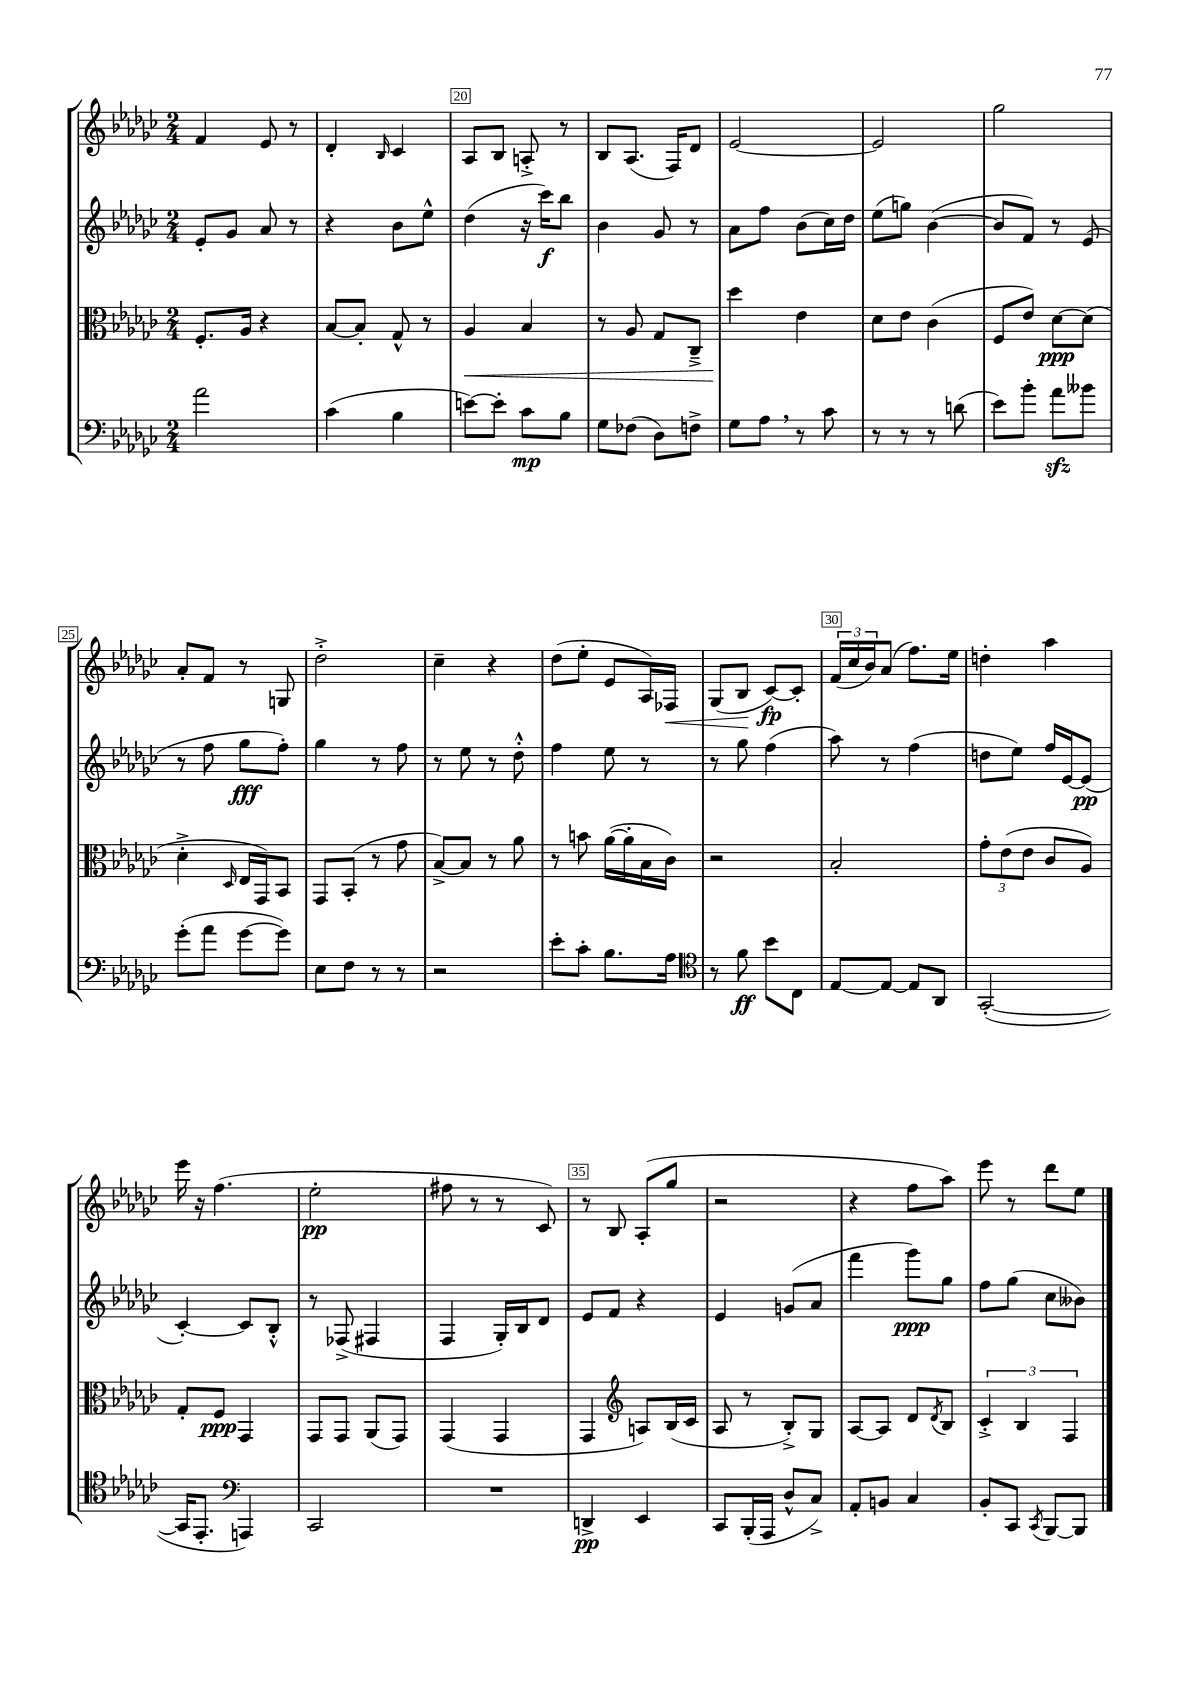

**kern	**kern	**kern	**kern
*staff4	*staff3	*staff2	*staff1
*clefF4	*clefC3	*clefG2	*clefG2
*k[b-e-a-d-g-c-]	*k[b-e-a-d-g-c-]	*k[b-e-a-d-g-c-]	*k[b-e-a-d-g-c-]
*M2/4	*M2/4	*M2/4	*M2/4
2a-\	8.F'/L	8e-'/L	4f/
.	.	8g-/J	.
.	16A-/Jk	.	.
.	4r	8a-/	8e-/
.	.	8r	8r
=	=	=	=
(4c-\	[8B-/L	4r	4d-'/
.	8B-'/]J	.	.
.	.	.	16qqB-/
4B-\	8G-^^/	8b-\L	4c-/
.	8r	8ee-^^\J	.
=	=	=	=
[8e\L)	4A-/	(4dd-\	8A-/L
8e'\]J	.	.	8B-/J
8c-\L	4B-/	16r	8A'^/
.	.	16ccc-\LK)	.
8B-\J	.	8bb-\J	8r
=	=	=	=
8G-\L	8r	4b-\	8B-/L
(8F-\J	8A-/	.	(8.A-/J
8D-\L)	8G-/L	8g-/	.
.	.	.	16F/LK)
8F^\J	8C-~^/J	8r	8d-/J
=	=	=	=
8G-\L	4dd-\	8a-\L	[2e-/
8A-\J	.	8ff\J	.
8r	4e-\	(8b-\L	.
8c-\	.	16cc-\L)	.
.	.	16dd-\JJ	.
=	=	=	=
8r	8d-\L	(8ee-\L	2e-/]
8r	8e-\J	8gg\J)	.
8r	(4c-\	([4b-\	.
(8d\	.	.	.
=	=	=	=
8e-\L)	8F/L	8b-/]L	2gg-\
8b-'\J	8e-/J)	8f/J)	.
8a-\L	[8d-\L	8r	.
8b--\J	(8d-\]J	(8e-/	.
=	=	=	=
(8g-'\L	4d-'^\	8r	8a-'/L
8a-\J	.	8ff\	8f/J
.	16qqD-/	.	.
[8g-\L	16E-/LL	8gg-\L	8r
.	16GG-/J)	.	.
8g-\]J)	8BB-/J	8ff'\J)	8G/
=	=	=	=
8E-\L	8GG-/L	4gg-\	2dd-'^\
8F\J	(8BB-'/J	.	.
8r	8r	8r	.
8r	8g-\	8ff\	.
=	=	=	=
2r	[8B-^/L)	8r	4cc-~\
.	8B-/]J	8ee-\	.
.	8r	8r	4r
.	8a-\	8dd-'^^\	.
=	=	=	=
8e-'\L	8r	4ff\	(8dd-\L
8c-'\J	8b\	.	8ee-'\J
8.B-\L	([16a-\LL	8ee-\	8e-/L
.	16a-'\]	.	.
.	16B-\	8r	16A-/L)
16A-\Jk	16c-\JJ)	.	16F-/JJ
=	=	=	=
*clefC4	*	*	*
8r	2r	8r	(8G-/L
8f\	.	8gg-\	8B-/J
8b-\L	.	(4ff\	[8c-/L)
8C-\J	.	.	8c-'/]J
=	=	=	=
[8E-/L	2B-'/	8aa-\)	(24f/LL
.	.	.	24cc-/
.	.	.	24b-/J)
8E-/_J	.	8r	(8a-/J
8E-/]L	.	(4ff\	8.ff\L)
8AA-/J	.	.	.
.	.	.	16ee-\Jk
=	=	=	=
([2GG-'/	12g-'\L	8dd\L	4dd'\
.	(12e-\	.	.
.	.	8ee-\J)	.
.	12e-\J	.	.
.	8c-/L	16ff/LL	4aa-\
.	.	[16e-/J	.
.	8A-/J)	(8e-/]J	.
=	=	=	=
16GG-/]LK	8G-'/L	[4c-'/)	16eee-\
8.EE-'/J	.	.	16r
.	8F/J	.	(4.ff\
*clefF4	*	*	*
4AAA/)	4GG-/	8c-/]L	.
.	.	8B-'^^/J	.
=	=	=	=
2CC-/	8GG-/L	8r	2ee-'\
.	8GG-/J	(8F-^/	.
.	(8AA-/L	4F#/	.
.	8GG-/J)	.	.
=	=	=	=
2r	(4GG-/	4F/	8ff#\
.	.	.	8r
.	4GG-/	16G-'/LL)	8r
.	.	16B-/J	.
.	.	8d-/J	8c-/)
=	=	=	=
4DD^/	4GG-/	8e-/L	8r
.	.	8f/J	8B-/
*	*clefG2	*	*
4EE-/	8A/L)	4r	(8A-'/L
.	(16B-/L	.	8gg-/J
.	16c-/JJ	.	.
=	=	=	=
8CC-/L	8A-/	4e-/	2r
(16BBB-'/L	8r	.	.
16AAA-/JJ	.	.	.
8D-^^/L	8B-'^/L)	(8g/L	.
8C-^/J)	8G-/J	8a-/J	.
=	=	=	=
8AA-'/L	[8A-/L	4fff\	4r
8BB/J	8A-/]J	.	.
4C-/	8d-/L	8ggg-\L)	8ff\L
.	8qd-/	.	.
.	8B-/J	8gg-\J	8aa-\J)
=	=	=	=
8BB-'/L	6c-'^/	8ff\L	8eee-\
8CC-/J	.	(8gg-\J	8r
.	6B-/	.	.
8qCC-/	.	.	.
[8BBB-/L	.	8cc-\L	8ddd-\L
.	6F/	.	.
8BBB-/]J	.	8b--\J)	8ee-\J
==	==	==	==
*-	*-	*-	*-
